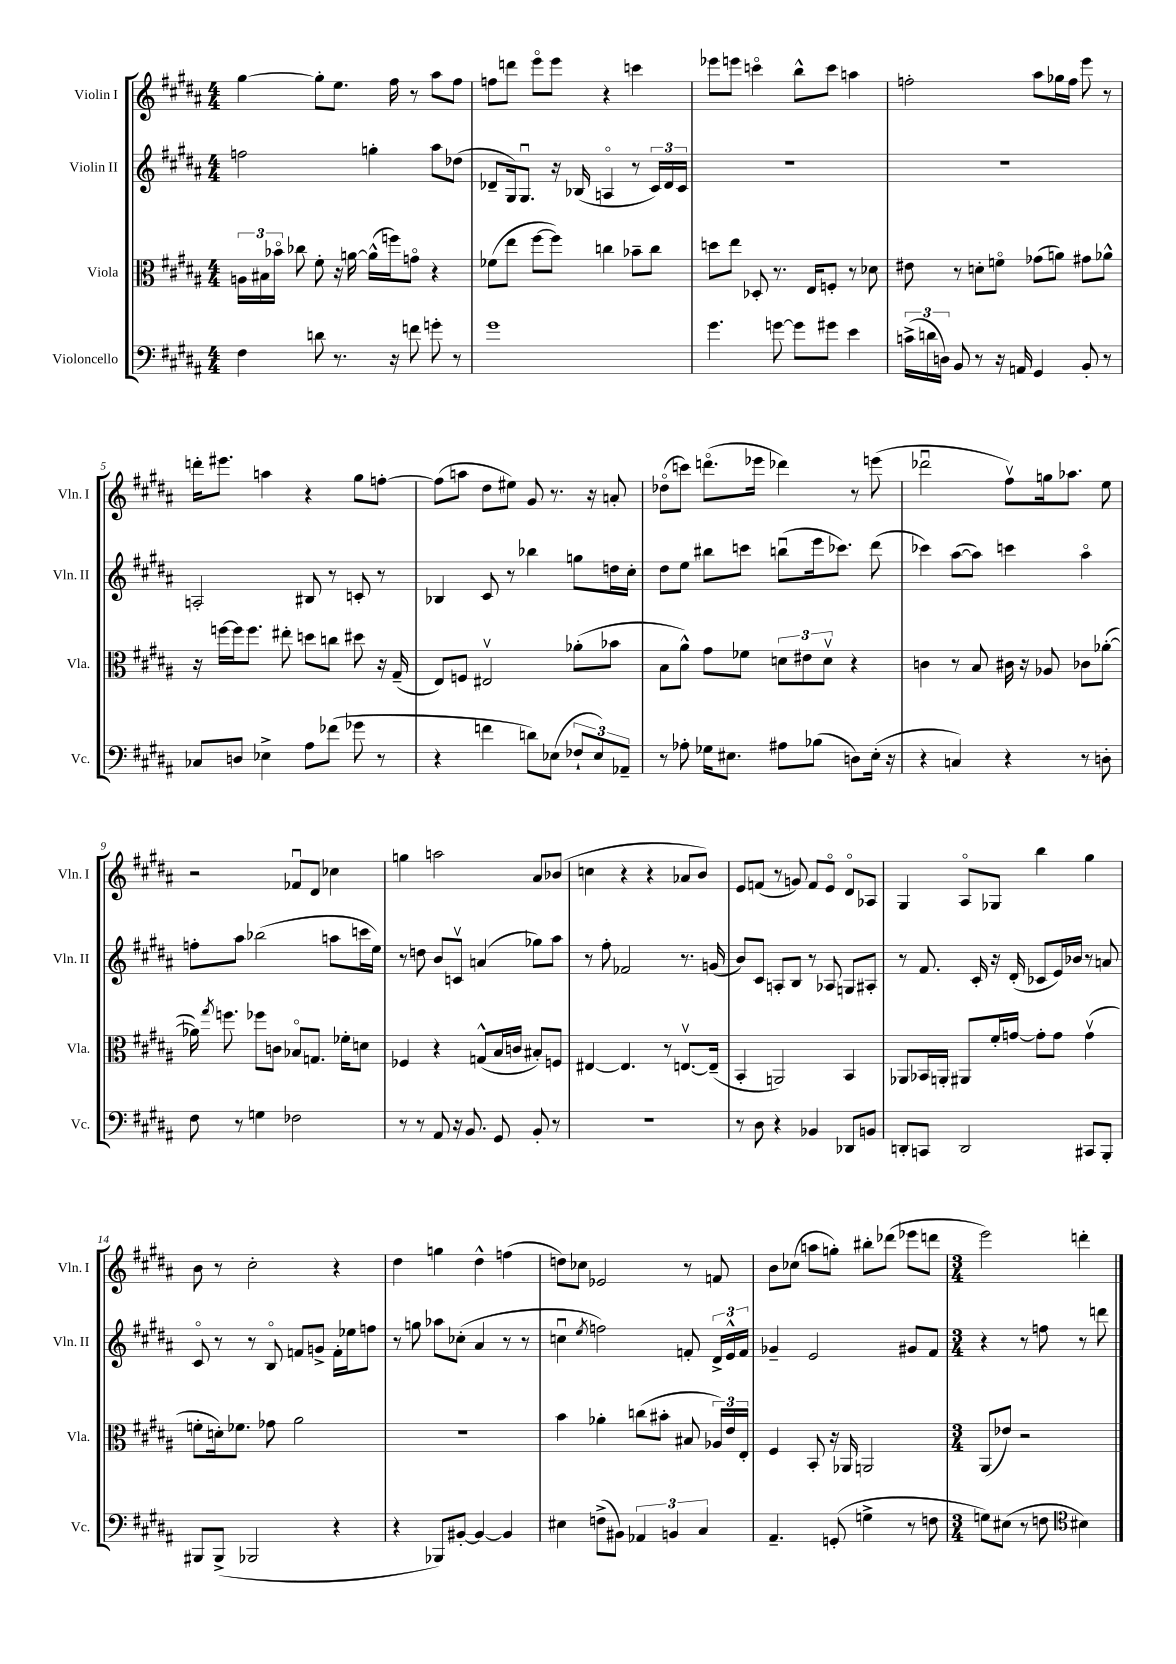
<<
\new StaffGroup <<
\new Staff = "s0" \with { instrumentName = "Violin I" shortInstrumentName = "Vln. I" } {
    \clef treble \key b \major \numericTimeSignature \time 4/4
    \autoBeamOff gis''4~ gis''8[-. e''8.] fis''16 r8 ais''8[ fis''8] |
    f''8[ d'''8] e'''8[\flageolet e'''8] r4 c'''4 |
    ees'''8[ e'''8] c'''4\flageolet b''8[-^ c'''8] a''4 |
    f''2-. ais''8[ ges''16 f''16] e'''8 r8 |
    d'''16[-. eis'''8.] a''4 r4 gis''8[ f''8]~-. |
    f''8[( a''8] dis''8[ eis''8]) gis'8 r8. r16 a'8-. |
    des''8[\flageolet( c'''8]) d'''8.[\flageolet( ees'''16] des'''4) r8 e'''8( |
    des'''2\downbow fis''8[\upbow) g''16 aes''8.] e''8 |
    r2 fes'8[\downbow dis'8] ces''4 |
    g''4 a''2 ais'8[ bes'8]( |
    c''4 r4 r4 aes'8[ b'8]) |
    e'8[ f'8]( r8 g'8) f'8[ e'8]\flageolet dis'8[\flageolet aes8] |
    gis4 ais8[\flageolet ges8] b''4 gis''4 |
    b'8 r8 cis''2-. r4 |
    dis''4 g''4 dis''4-^ f''4( |
    d''8[) ces''8] ees'2 r8 f'8 |
    b'8[ ces''8]( a''8[ g''8]-.) bis''8[-. des'''8]( ees'''8[ d'''8] |
    \numericTimeSignature \time 3/4 e'''2) d'''4-. \bar "|." |
}
\new Staff = "s1" \with { instrumentName = "Violin II" shortInstrumentName = "Vln. II" } {
    \clef treble \key b \major \numericTimeSignature \time 4/4
    \autoBeamOff f''2 g''4-. ais''8[ des''8]( |
    des'8[-- gis16) gis8.]\downbow r16 bes16( a4\flageolet r8 \tuplet 3/2 { cis'16[) des'16 cis'16] } |
    R1 |
    R1 |
    a2-. bis8 r8 c'8-. r8 |
    bes4 cis'8 r8 bes''4 g''8[ d''16 cis''16]-. |
    dis''8[ e''8] bis''8[ c'''8] b''8[\downbow( e'''16 ces'''8.]) dis'''8( |
    ces'''4) ais''8[~( ais''8]) c'''4 ais''4\flageolet |
    f''8[-. ais''8] bes''2( a''8[ c'''16 e''16]) |
    r8 d''8 b'8[ c'8]\upbow a'4( ges''8[) ais''8] |
    r8 fis''8-. fes'2 r8. g'16( |
    b'8[) cis'8] a8[-. b8] r8 aes8 g8[ ais8]-. |
    r8 fis'8. cis'16-. r16 dis'16-.( ces'8[ e'16) bes'16] r8 a'8 |
    cis'8\flageolet r8 r8 b8\flageolet f'8[ g'8]-> f'16[-. ees''16 f''8] |
    r8 g''8 aes''8[ ces''8]-.( ais'4 r8 r8 |
    c''4\downbow \acciaccatura { e''8 } f''2) f'8-. \tuplet 3/2 { dis'16[-> e'16-^ f'16] } |
    ges'4-- e'2 gis'8[ fis'8] |
    \numericTimeSignature \time 3/4 r4 r8 f''8 r8 d'''8 \bar "|." |
}
\new Staff = "s2" \with { instrumentName = "Viola" shortInstrumentName = "Vla." } {
    \clef alto \key b \major \numericTimeSignature \time 4/4
    \autoBeamOff \tuplet 3/2 { a16[ bis16 bes'16]\flageolet } ces''8 fis'8-. r16 a'16~ a'16[-^( f''16) g'8]\flageolet r4 |
    fes'8[( e''8] fis''8[~ fis''8]) c''4 bes'8[-- c''8] |
    d''8[ e''8] des8-. r8. e16[ f8]-. r8 des'8 |
    eis'8 r8 d'8[-. f'8]\flageolet ges'8[( a'8]) gis'8[ aes'8]-^ |
    r16 f''16[~ f''16 f''8.] eis''8-. d''8[ c''8] dis''8 r16 gis16--( |
    e8[) f8] eis2\upbow aes'8[-.( bes'8] |
    b8[ ais'8]-^) gis'8[ fes'8] \tuplet 3/2 { d'8[ eis'8 d'8]\upbow } r4 |
    c'4 r8 b8 cis'16 r16 aes8 ces'8[ aes'8]~-.( |
    aes'16) \acciaccatura { gis''8 } f''8. fes''8[ c'8] bes8[\flageolet g8.] fes'16[-. d'8] |
    fes4 r4 g8[-^( b16 c'16] bis8[-.) f8] |
    eis4~ eis4. r8 e8.[~\upbow e16]--( |
    b,4-. a,2) b,4 |
    aes,8[ bes,16 a,16]-. ais,8[ fis'16-. g'16]~ g'8[-. g'8] g'4\upbow( |
    f'8[-. d'16-.) fes'8.] ges'8 ais'2 |
    r1 |
    b'4 aes'4-. c''8[( bis'8]-. bis8 \tuplet 3/2 { aes16[) e'16 e16]-. } |
    fis4 b,8-. r16 aes,16 a,2 |
    \numericTimeSignature \time 3/4 ais,8[( ees'8]) r2 \bar "|." |
}
\new Staff = "s3" \with { instrumentName = "Violoncello" shortInstrumentName = "Vc." } {
    \clef bass \key b \major \numericTimeSignature \time 4/4
    \autoBeamOff fis4 d'8 r8. r16 f'8 g'8-. r8 |
    gis'1 |
    gis'4. g'8~ g'8[ gis'8] e'4 |
    \tuplet 3/2 { c'16[->( d'16 d16]) } b,8 r8 r16 a,16 gis,4 b,8-. r8 |
    ces8[ d8] ees4-> ais8[ fes'8]( ges'8 r8 |
    r4 f'4 d'8[) ees8]( \tuplet 3/2 { fes8[-! ees8) aes,8]-- } |
    r8 aes8-. ges16[ eis8.] ais8[ bes8]( d8[) eis16]-.( r16 |
    r4 c4) r4 r8 d8-. |
    fis8 r8 g4 fes2 |
    r8 r8 ais,8 r16 b,8. gis,8 b,8-. r8 |
    R1 |
    r8 dis8 r4 bes,4 des,8[ b,8] |
    d,8[-. c,8] d,2 cis,8[ b,,8]-. |
    bis,,8[ bis,,8]->( bes,,2 r4 |
    r4 bes,,8[) bis,8]~-. bis,4~ bis,4 |
    eis4 f8[->( bis,8]) \tuplet 3/2 { aes,4 b,4 cis4 } |
    ais,4.-- g,8-.( g4-> r8 f8 |
    \numericTimeSignature \time 3/4 g8[) eis8]( r8 f8 \clef tenor bis4) \bar "|." |
}
>>
>>
